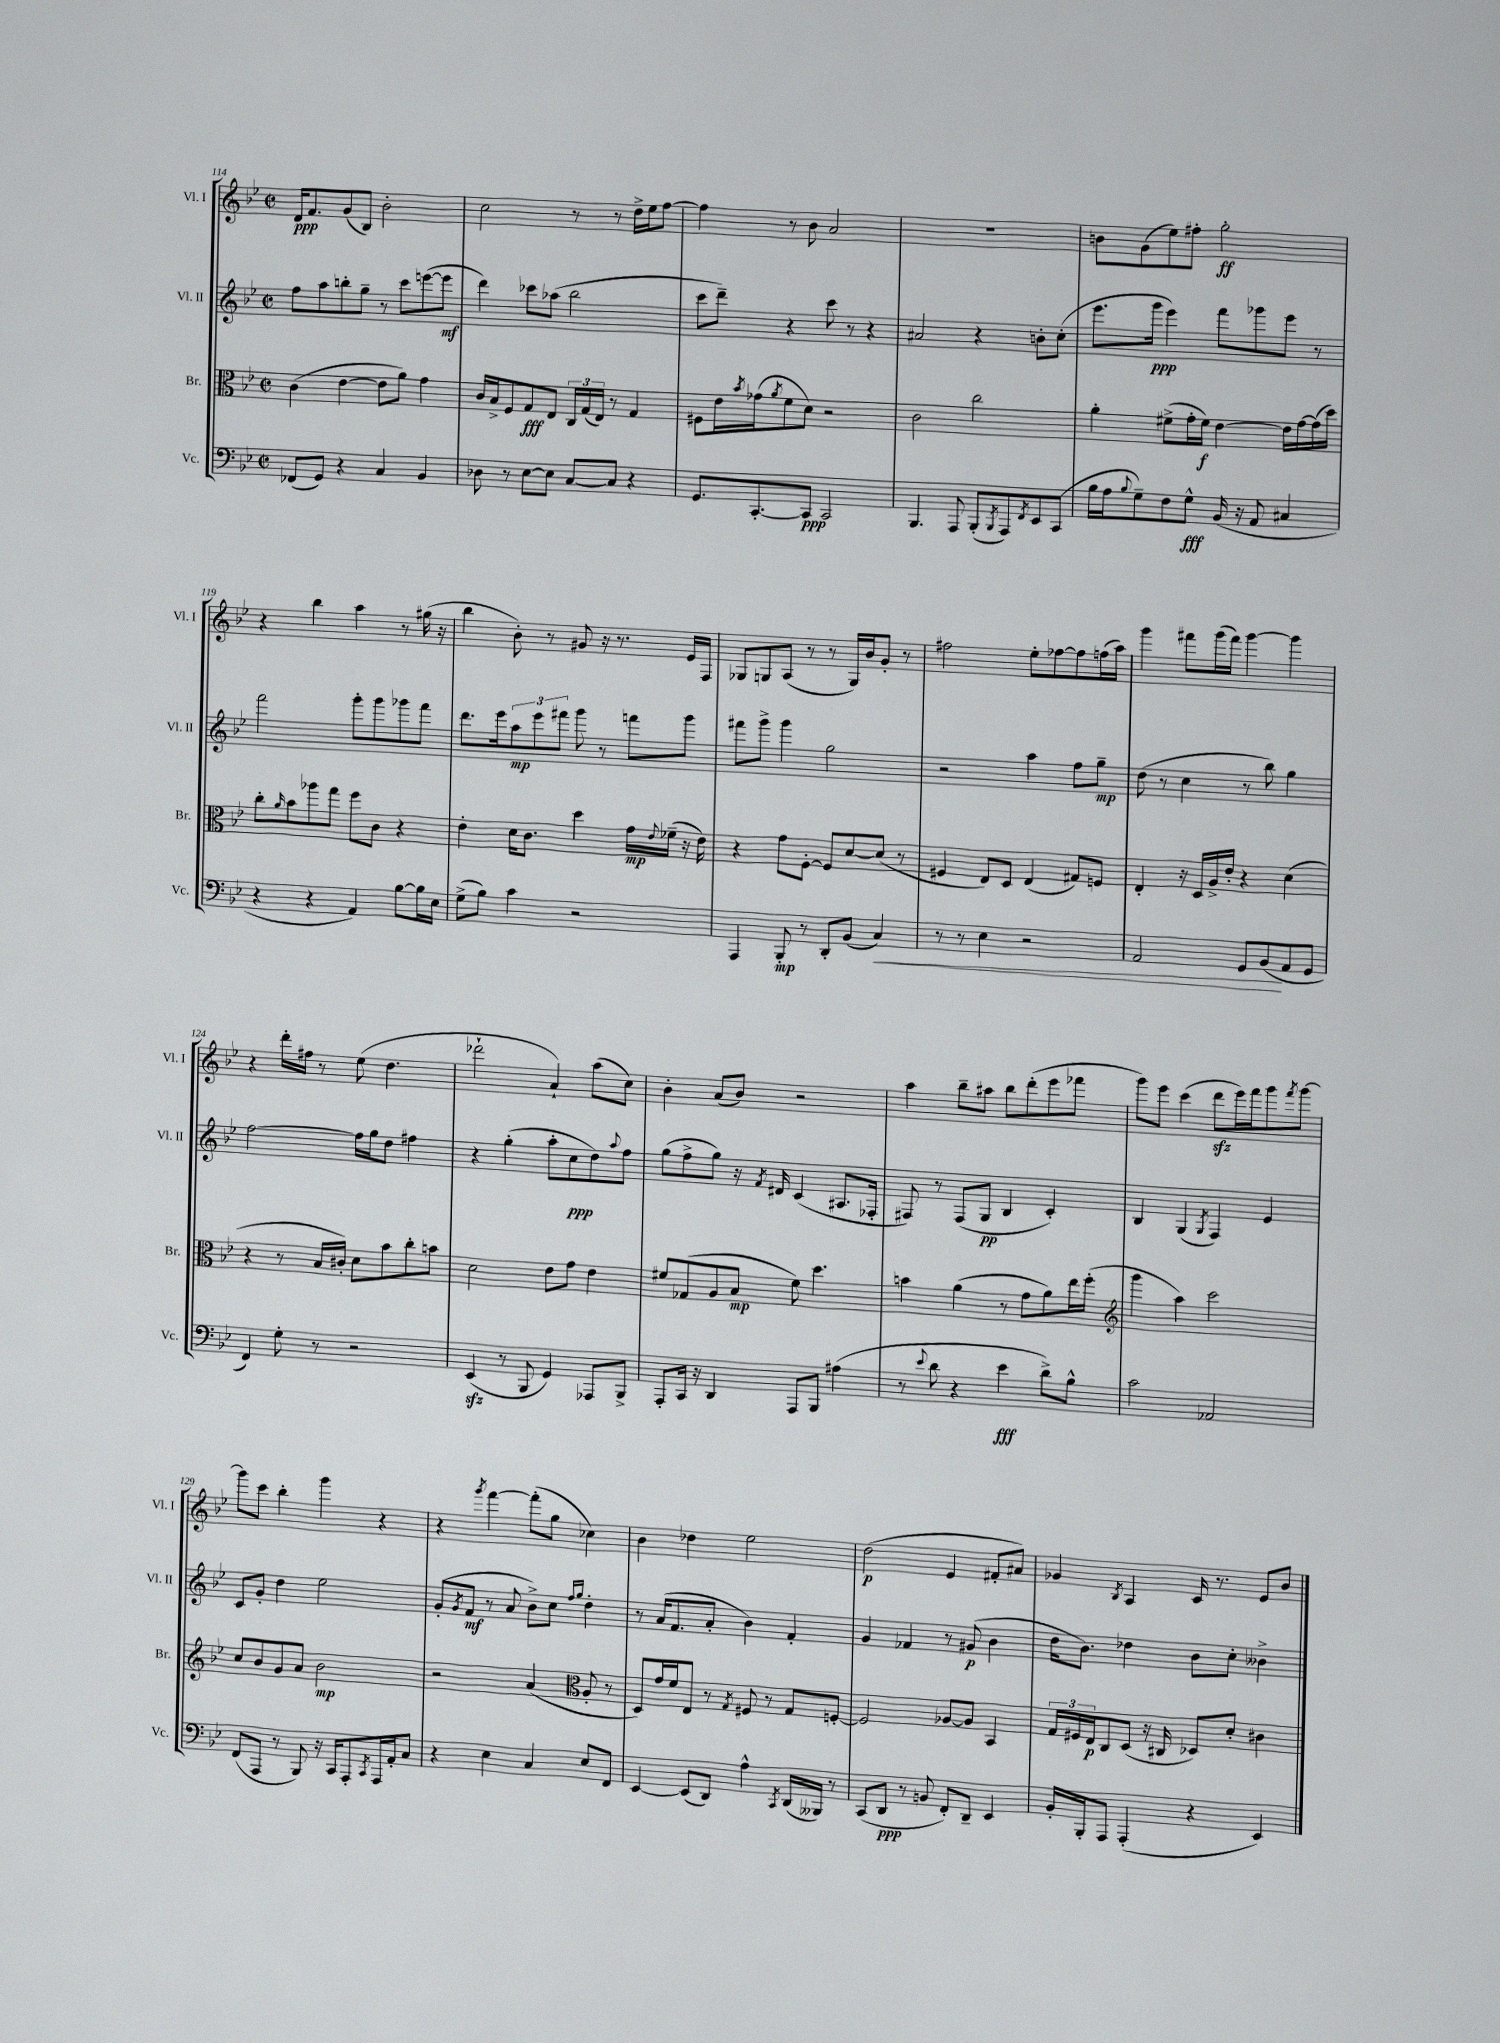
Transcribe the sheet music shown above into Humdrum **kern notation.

**kern	**kern	**kern	**kern
*staff4	*staff3	*staff2	*staff1
*clefF4	*clefC3	*clefG2	*clefG2
*k[b-e-]	*k[b-e-]	*k[b-e-]	*k[b-e-]
*M2/2	*M2/2	*M2/2	*M2/2
*met(c|)	*met(c|)	*met(c|)	*met(c|)
(8FF-/L	(4c\	8ff\L	16d/LK
.	.	.	8.f/
8GG/J)	.	8aa\	.
4r	[4e-\	8bb'\	(8g/
.	.	8gg~\J	8B-/J)
4C/	8e-\]L	8r	2b-'\
.	8a\J)	8ccc\L	.
4BB-/	4g\	([8eee\	.
.	.	8eee\]J	.
=	=	=	=
8D-\	16c/LL	4ddd\)	2cc\
.	16B-^/J	.	.
8r	8F/	.	.
[8E-\L	8G/	8ccc-\L	.
8E-\]J	8E-/J	(8aa-\J	.
[8C/L	24C/LL	2bb-\	8r
.	(24G/	.	.
.	24E-/JJ)	.	.
8C/]J	8r	.	8r
4r	4G/	.	16dd^\LL
.	.	.	16ee-\J
.	.	.	[8ff\J
=	=	=	=
8.GG/L	8F#\L	8ccc\L	4ff\]
.	16e-\L	8ddd~\J)	.
.	8qb-/	.	.
[8.CC'/	(16g-\J	.	.
.	8qa/	.	.
.	8f\	4r	8r
8CC/]J	8d\J)	.	8b-\
2CC/	2r	8ccc\	2a/
.	.	8r	.
.	.	4r	.
=	=	=	=
4.BBB-/	2c\	2a#/	1r
8AAA/	.	.	.
(8BBB-'/L	2cc\	4r	.
8qBBB-/	.	.	.
8AAA/)	.	.	.
8qFF/	.	.	.
8EE-/	.	8b'\L	.
(8CC/J	.	(8cc'\J	.
=	=	=	=
16B-\LL	4a'\	8.eee-\L	8b\L
16A\J	.	.	.
8qqB-/	.	.	.
8G~\)	.	.	(8g\
.	.	16ggg\Jk	.
8F\	(8f#^\L	4eee-\)	8ee-\)
8G^^\J	16g'\L	.	8ff#'\J
.	16f#\JJ)	.	.
(16BB-/	[4e-\	8fff\L	2gg'\
16r	.	.	.
8AA/	.	8ggg-\	.
4C#/	16e-\]LL	8eee-\J	.
.	[16g\	.	.
.	(16g\]	8r	.
.	16dd\JJ)	.	.
=	=	=	=
4r	8cc'\L	2fff\	4r
.	16qqa/	.	.
.	8b-\	.	.
4r	8aa-\	.	4bb-\
.	8gg\J	.	.
4AA/)	8ff\L	8ggg'\L	4aa\
.	8c\J	8ggg\	.
[8B-\L	4r	8ggg-\	8r
16B-\]L	.	8fff\J	(16gg#\
16E-\JJ	.	.	16r
=	=	=	=
(8G^\L	4e-'\	8.ddd\L	4bb-\
8B-\J)	.	.	.
.	.	16eee-\k	.
4c\	16d\LK	12aa\	8b-'\)
.	8.c\J	.	.
.	.	12eee-\	.
.	.	.	8r
.	.	12fff#\J	.
2r	4dd\	8ggg\	8g#/
.	.	8r	16r
.	.	.	8.r
.	16g\LL	8fff\L	.
.	8qqe-/	.	.
.	(16f-~\JJ	.	.
.	16r	8ggg\J	16e-/LL
.	16e-\)	.	16F/JJ
=	=	=	=
4AAA/	4r	8fff#\L	8G-/L
.	.	8ggg^\J	8G/
8BBB-'/	8g\L	4ggg\	(8A/J
8r	[8F'\J	.	8r
8DD'/L	8F/]L	2gg\	8r
(8BB-/J	[8d/	.	16G/LL)
.	.	.	16b-/J
4C/)	(8d/]J	.	8g'/J
.	8r	.	8r
=	=	=	=
8r	4F#/	2r	2ff#\
8r	.	.	.
4E-\	8E-/L)	.	.
.	8D/J	.	.
2r	(4E-/	4aa\	8ee-'\L
.	.	.	[8ff-\
.	8G#/L)	8ff\L	8ff-\]
.	8F/J	8gg~\J	(16ff\L
.	.	.	16aa\JJ)
=	=	=	=
2AA/	4E-'/	(8dd\	4ggg\
.	.	8r	.
.	16r	4cc\	8fff#\L
.	16D/LL	.	.
.	16A^/	.	(16ggg\L
.	16e-'/JJ	.	16fff#\JJ)
8GG/L	4r	8r	[4ggg\
(8BB-/	.	8bb-\)	.
8AA/	(4d\	4gg\	4ggg\]
8GG/J	.	.	.
=	=	=	=
4FF/)	4r	[2ff\	4r
8G'\	8r	.	16ddd'\LL
.	.	.	16ff#\JJ
8r	16B-/LL	.	8r
.	16c#'/JJ)	.	.
2r	8d\L	16ff\]LL	(8ee-\
.	.	16gg\J	.
.	8b-\	8dd\J	4.dd\
.	8cc'\	4ff#\	.
.	8b\J	.	.
=	=	=	=
(4EE-/	2d\	4r	2ddd-`\
8r	.	(4gg'\	.
8BBB-/	.	.	.
4GG/)	8e-\L	8aa'\L	4a`/)
.	8g\J	8cc\	.
8AAA-/L	4e-\	8dd\)	(8aa\L
.	.	8qqaa/	.
8BBB-^/J	.	8ff\J	8cc\J)
=	=	=	=
8AAA'/L	8f#/L	(8gg\L	4b-'\
16CC/Jk	(8G-/	8ff^\	.
16r	.	.	.
4DD/	8A/	8gg\J)	(8a/L
.	8B-/J	16r	8b-/J)
.	.	8qf/	.
.	.	16d#/	.
8AAA/L	8f#\)	(4c/	2r
8BBB-/J	4.dd\	.	.
(4A#\	.	8.A#/L	.
.	.	16F-'/Jk	.
=	=	=	=
8r	4b\	8F#/)	4aa\
8qqe-/	.	.	.
8d\	.	8r	.
4r	(4a\	(8F#/L	8bb-~\L
.	.	8G/J	8aa#\J
4e-\	8r	4B-/	8bb-\L
.	8g\L	.	(8ddd'\
8d^\L)	8a\)	4c'/)	8eee-\
8B-^^\J	16ee-\L	.	8fff-\J
.	(16ff'\JJ	.	.
=	=	=	=
*	*clefG2	*	*
2c\	4ggg\	4B-/	8ggg\L)
.	.	.	8eee-\J
.	4aa\)	(4G/	(4ccc\
.	.	8qG/	.
2AA-/	2ccc\	4F/)	8ddd\L
.	.	.	16eee-\L)
.	.	.	16fff\J
.	.	4e-/	8ggg\
.	.	.	8qfff/
.	.	.	[8ggg\J
=	=	=	=
(8FF/L	8cc/L	8c/L	8ggg\]L
8AAA/J	8b-/	8g'/J	8ccc\J
8r	8g/	4dd\	4bb-'\
8BBB-/)	8a/J	.	.
16r	2b-\	2ee-\	4ggg\
16CC/LK	.	.	.
8AAA'/	.	.	.
8qCC/	.	.	.
16AAA/L	.	.	4r
16AA'/J	.	.	.
8C/J	.	.	.
=	=	=	=
4r	2r	(8g'/L	4r
.	.	8qg/	.
.	.	8f/J	.
.	.	.	8qggg/
4E-\	.	8r	[4fff\
.	.	8a/	.
4C/	(4a/	8b-^\L)	(8fff'\]L
.	.	8cc\J	8gg\J
*	*clefC3	*	*
.	.	16qqff/LL	.
.	.	16qqgg/JJ	.
8E-/L	8A'/	4dd'\	4cc-\)
8FF/J	8r	.	.
=	=	=	=
[4EE-/	8D/L)	8r	4b-\
.	16g/L	(16a/LK	.
.	16f/J	8.f/	.
(8EE-/]L	8E-/J	.	4dd-\
8DD/J)	8r	8a'/J	.
.	8qG/	.	.
4A^^\	8F#/	4b-\)	2ee-\
.	8r	.	.
8qCC/	.	.	.
(16DD/LL	8G/L	4f'/	.
16BBB--/JJ)	.	.	.
8r	[8F'/J	.	.
=	=	=	=
(8CC/L	2F/]	4g/	(2dd\
8DD/J	.	.	.
8r	.	4f-/	.
8BB/	.	.	.
8FF'/L)	[8A-/L	8r	4e-/
8DD~/J	8A-/]J	(8g#/	.
4EE-/	4BB-/	4b-\	8f#'/L
.	.	.	8a#/J)
=	=	=	=
16BB-'/LL	24G/LL	16dd\LK	4g-/
.	24F#/	.	.
16BBB-'/J	.	8.b-\J)	.
.	24E-/J	.	.
8AAA/J	8C/	.	.
.	.	.	8qB-/
(4AAA'/	(8D/J	4dd-\	4A/
.	16r	.	.
.	16C#/	.	.
4r	8D-/L)	8b-\L	16c/
.	.	.	8.r
.	8d'/J	8cc'\J	.
4EE-/)	4c#\	4b--^\	8e-/L
.	.	.	8b-/J
==	==	==	==
*-	*-	*-	*-
